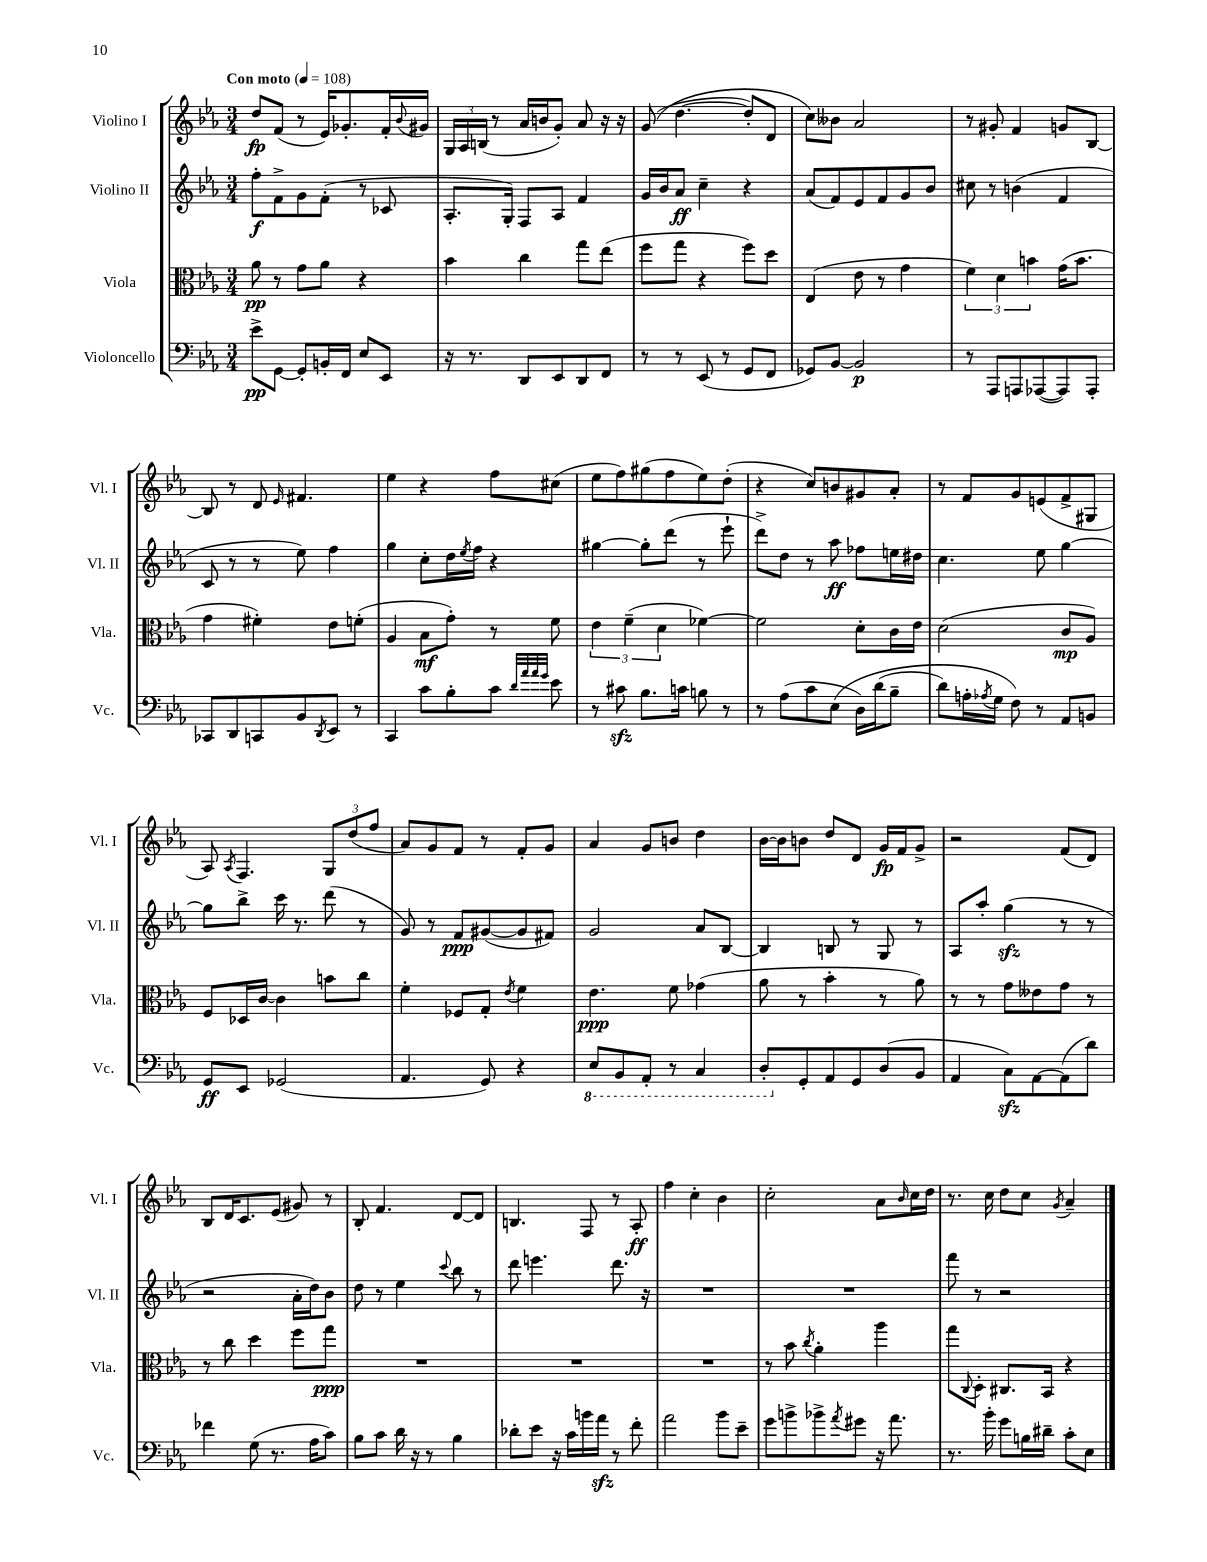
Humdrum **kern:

**kern	**kern	**kern	**kern
*staff4	*staff3	*staff2	*staff1
*clefF4	*clefC3	*clefG2	*clefG2
*k[b-e-a-]	*k[b-e-a-]	*k[b-e-a-]	*k[b-e-a-]
*M3/4	*M3/4	*M3/4	*M3/4
*MM108	*MM108	*MM108	*MM108
8e-^	8a-	8ff'	8dd
[8GG	8r	8f^	(8f
8GG']	8g	8g	8r
16BB'	8a-	(8f'	16e-)
16FF	.	.	8.g-'
8E-	4r	8r	.
8EE-	.	8c-	16f'
.	.	.	8qqb-
.	.	.	16g#
=	=	=	=
16r	4b-	8.A-'	24G
.	.	.	24A-
8.r	.	.	.
.	.	.	(24B
.	.	.	8r
.	.	16G')	.
8DD	4cc	8F	16a-
.	.	.	16b
8EE-	.	8A-	8g')
8DD	8gg	4f	8a-
8FF	(8ee-	.	16r
.	.	.	16r
=	=	=	=
8r	8ff	16g	&((8g
.	.	16b-	.
8r	8gg	8a-	[4.dd
(8EE-	4r	4cc~	.
8r	.	.	.
8GG	8ff)	4r	8dd'])
8FF	8dd	.	8d
=	=	=	=
8GG-)	(4E-	(8a-	8cc&)
[8BB-	.	8f)	8b--
2BB-]	8e-	8e-	2a-
.	8r	8f	.
.	4g	8g	.
.	.	8b-	.
=	=	=	=
8r	6f)	8cc#	8r
8AAA-	.	8r	8g#'
.	6d	.	.
8AAA	.	(4b	4f
.	6b	.	.
([8AAA-	.	.	.
8AAA-])	(16g	4f	8g
.	8.b	.	.
8AAA-'	.	.	[8B-
=	=	=	=
8CC-	4g	8c	8B-]
8DD	.	8r	8r
8CC	4f#')	8r	8d
.	.	.	16qqe-
8BB-	.	8ee-)	4.f#
8qDD	.	.	.
8EE-	8e-	4ff	.
8r	(8f'	.	.
=	=	=	=
4CC	4A-	4gg	4ee-
8c	8B-	8cc'	4r
8B-'	8g')	16dd	.
.	.	8qee-	.
.	.	16ff	.
8c	8r	4r	8ff
32qqd	.	.	.
32qqa-	.	.	.
32qqa-	.	.	.
32qqg	.	.	.
8e-	8f	.	(8cc#
=	=	=	=
8r	6e-	[4gg#	8ee-
8c#	.	.	8ff)
.	(6f~	.	.
8.B-	.	8gg#']	(8gg#
.	6d	.	.
.	.	(8ddd	8ff
16c	.	.	.
8B	[4f-)	8r	8ee-)
8r	.	8eee-`	(8dd'
=	=	=	=
8r	2f-]	8ddd^)	4r
(8A-	.	8dd	.
8c	.	8r	8cc)
&(8E-	.	8aa-	8b
16D)	8d'	8ff-	8g#
(16d	.	.	.
8B-~	16c	16ee	8a-'
.	16e-	16dd#	.
=	=	=	=
8d)	(2d	4.cc	8r
16A'	.	.	8f
8qA-	.	.	.
16G	.	.	.
8F&)	.	.	8g
8r	.	8ee-	(8e
8AA-	8c	[4gg	8f^
8BB	8A-)	.	8G#
=	=	=	=
8GG	8F	8gg]	8A-)
.	.	.	8qA-
8EE-	16D-	8bb-^	4.F
.	[16c	.	.
(2GG-	4c]	16ccc	.
.	.	8.r	.
.	8b	(8ddd	12G
.	.	.	(12dd
.	8cc	8r	.
.	.	.	12ff
=	=	=	=
4.AA-	4f'	8g)	8a-)
.	.	8r	8g
.	8F-	8f	8f
8GG)	8G'	([8g#	8r
.	8qe-	.	.
4r	4f	8g#]	8f'
.	.	8f#)	8g
=	=	=	=
8EE-	4.e-	2g	4a-
8BBB-	.	.	.
8AAA-'	.	.	8g
8r	8f	.	8b
4CC	(4g-	8a-	4dd
.	.	[8B-	.
=	=	=	=
8DD'	8a-	4B-]	[16b-
.	.	.	16b-]
8GG'	8r	.	8b
8AA-	4b-'	8B	8dd
8GG	.	8r	8d
(8D	8r	8G	16g
.	.	.	16f
8BB-	8a-)	8r	8g^
=	=	=	=
4AA-	8r	8A-	2r
.	8r	8aa-'	.
8C)	8g	(4gg	.
[8AA-	8e--	.	.
(8AA-]	8g	8r	(8f
8d)	8r	8r	8d)
=	=	=	=
4f-	8r	2r	8B-
.	8cc	.	16d
.	.	.	8.c
(8G	4dd	.	.
8.r	.	.	(8e-
.	8ff	16a-'	8g#)
16A-	.	16dd)	.
8c)	8gg	8b-	8r
=	=	=	=
8B-	2.r	8dd	8B-'
8c	.	8r	4.f
16d	.	4ee-	.
16r	.	.	.
8r	.	.	.
.	.	8qqccc	.
4B-	.	8bb-	[8d
.	.	8r	8d]
=	=	=	=
8d-'	2.r	8ddd	4.B
8e-	.	4.eee	.
16r	.	.	.
16c	.	.	.
16b	.	.	8F
16a-	.	.	.
8r	.	8.ddd	8r
8f'	.	.	8A-'
.	.	16r	.
=	=	=	=
2a-	2.r	2.r	4ff
.	.	.	4cc'
8b-	.	.	4b-
8e-~	.	.	.
=	=	=	=
8g	8r	2.r	2cc'
8b^	8b-	.	.
.	8qcc	.	.
8b-^	4a-'	.	.
8qa-	.	.	.
8g#	.	.	.
16r	4aa-	.	8a-
8.a-	.	.	.
.	.	.	16qqb-
.	.	.	16cc
.	.	.	16dd
=	=	=	=
8.r	8gg	8fff	8.r
.	8qqC	.	.
.	8D'	8r	.
16b-'	.	.	16cc
8g	8.C#	2r	8dd
16B	.	.	8cc
16d#~	16BB-	.	.
.	.	.	8qg
8c'	4r	.	4a-~
8E-	.	.	.
==	==	==	==
*-	*-	*-	*-
